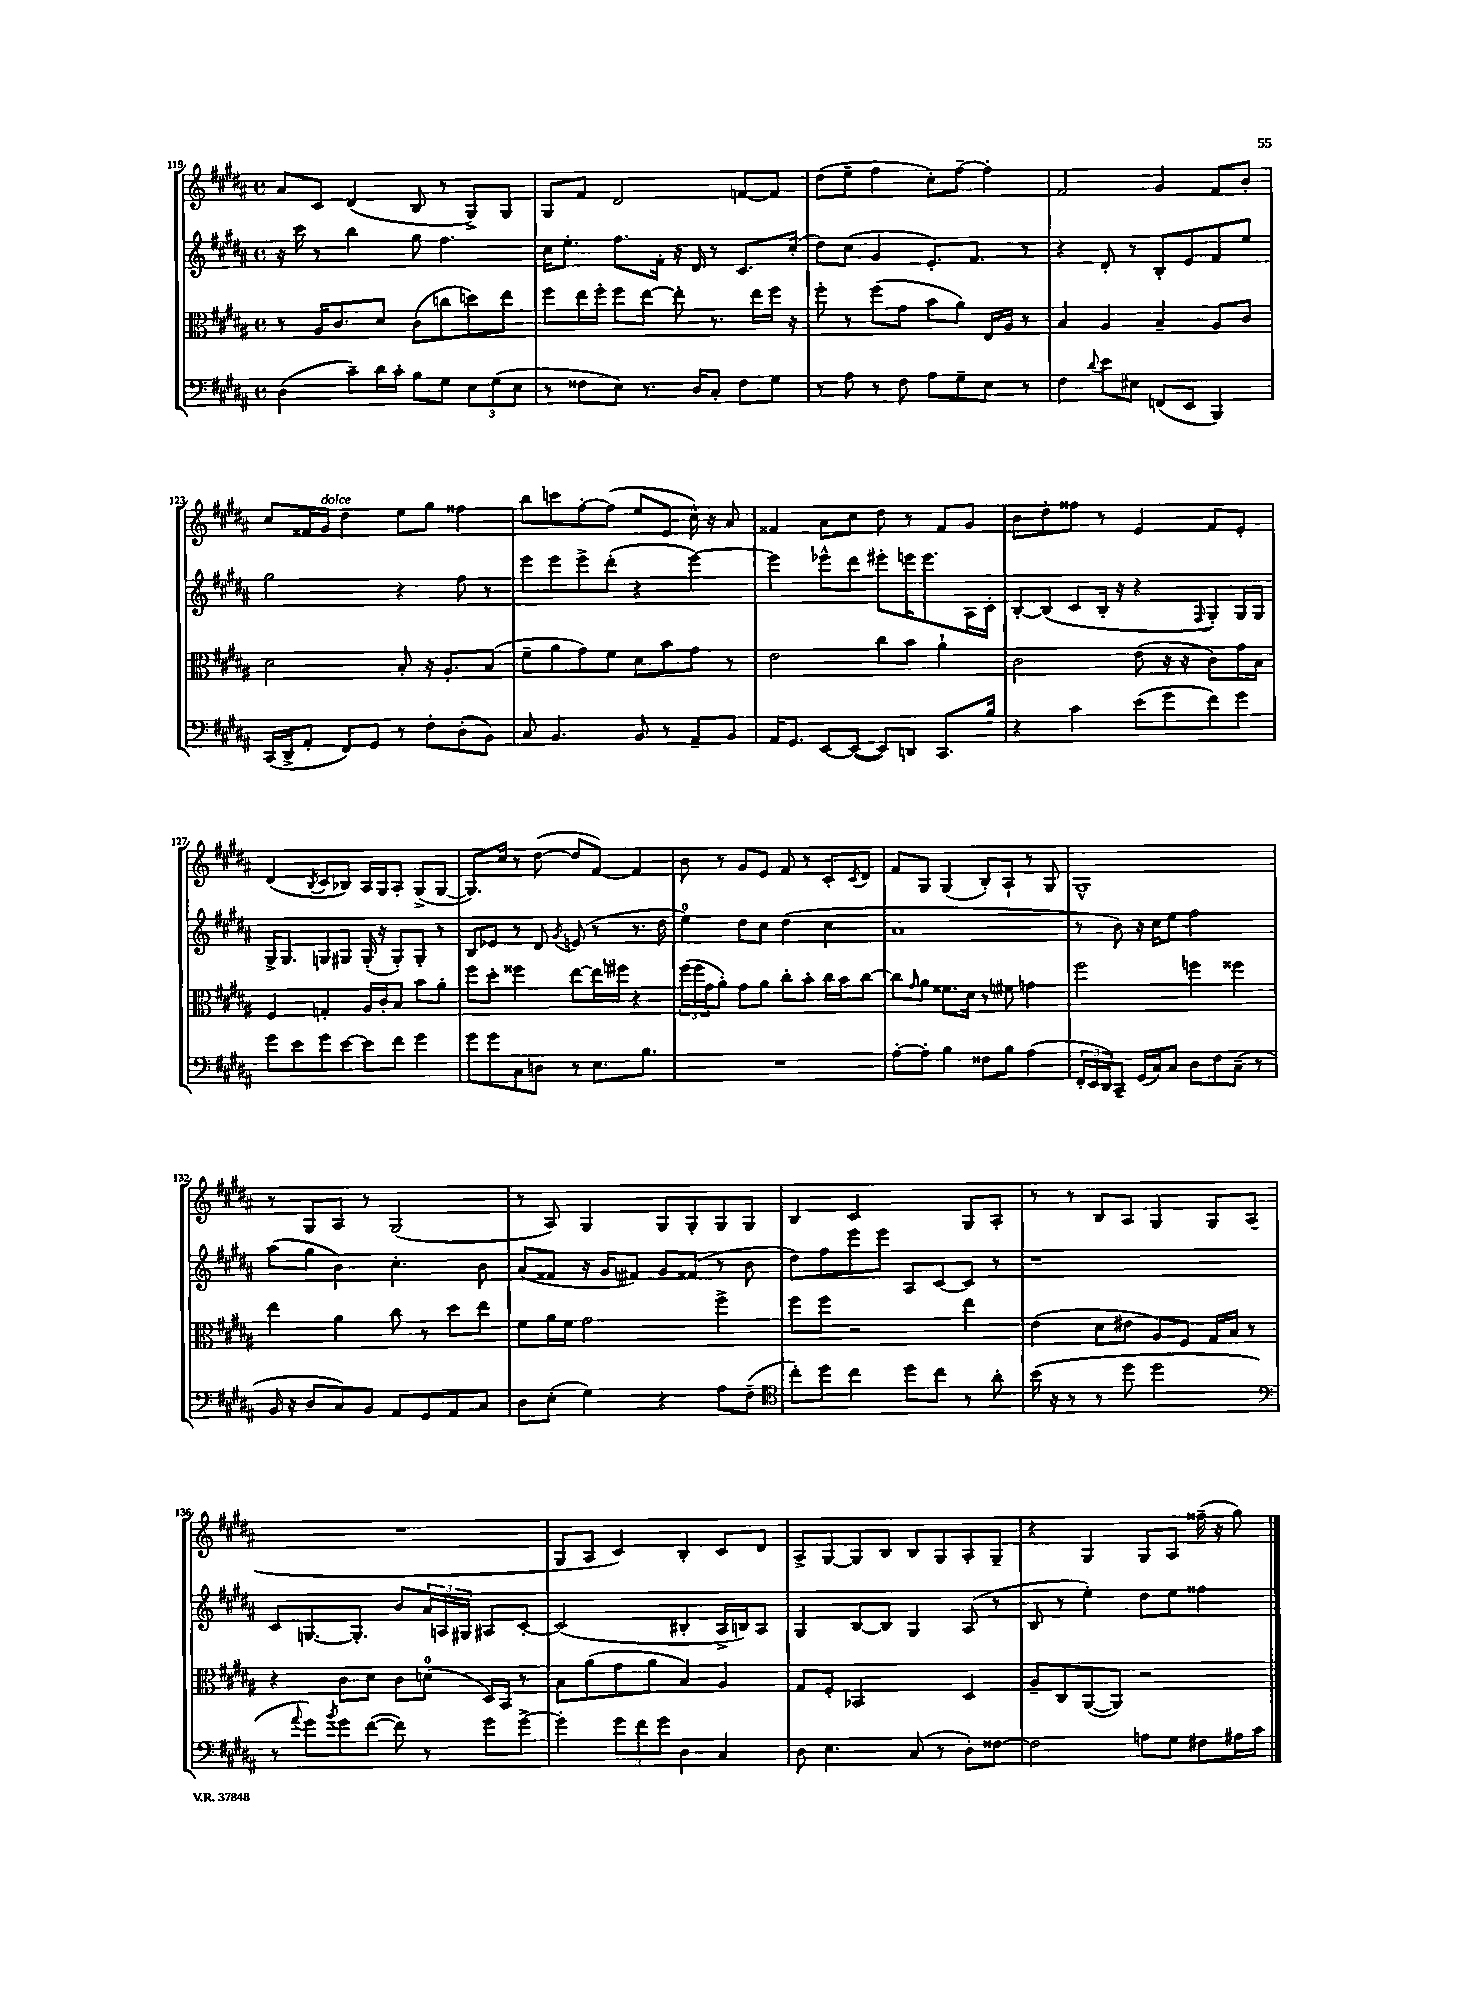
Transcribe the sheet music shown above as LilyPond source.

<<
\new StaffGroup <<
\new Staff = "s0" {
    \clef treble \key b \major \defaultTimeSignature \time 4/4
    ais'8 cis'8 dis'4( b8 r8 gis8->) gis8 |
    gis8 fis'8 dis'2 f'8~ f'8 |
    dis''8( e''8-- fis''4 cis''8-.) fis''8~-- fis''4-. |
    fis'2 gis'4 fis'8 b'8-. |
    cis''8 fisis'16 gis'16^\markup { \italic "dolce" } dis''4 e''8 gis''8 fisis''4 |
    b''8 c'''8 fis''8~-. fis''8( e''8 e'8 cis''16-^) r16 ais'8 |
    fisis'4 ais'8 cis''8 dis''8 r8 fisis'8 gis'8 |
    b'8 dis''8-. fisis''8 r8 e'4 fis'8 e'8-. |
    dis'4( \acciaccatura { b8 } cis'8 bes8) ais16 gis16 ais8-. gis8->( gis8~ |
    gis8.) cis''16 r8 dis''8~( dis''8 fis'8~) fis'4 |
    b'8 r8 gis'8 e'8 fis'8 r8 cis'8-. \acciaccatura { cis'8 } dis'8 |
    fis'8 gis8 gis4( b8-.) ais8-! r8 gis8 |
    gis1-^ |
    r8 gis8 ais8 r8 gis2( |
    r8 ais8) gis4 gis8 gis8-. gis8 gis8 |
    b4 cis'2 gis8 ais8-. |
    r8 r8 b8 ais8 gis4 gis8 ais8( |
    R1 |
    gis8 ais8 cis'4) b4-. cis'8 dis'8 |
    ais8-> gis8~ gis8 b8 b8 gis8 ais8-. gis8-- |
    r4 gis4 gis8 ais8 fisis''16--( r16 gis''8) \bar "|." |
}
\new Staff = "s1" {
    \clef treble \key b \major \defaultTimeSignature \time 4/4
    r16 cis'''16 r8 b''4 gis''8 fis''4. |
    cis''16 e''8.-. fis''8. fis'16-. r16 dis'16 r8 cis'8. cis''16-.( |
    dis''8) cis''8( gis'4 e'8.-.) fis'8. r8 |
    r4 dis'8-. r8 b8-. e'8 fis'8 e''8 |
    gis''2 r4 fis''8 r8 |
    e'''8 e'''8 e'''8-> dis'''8-.( r4 e'''4~) |
    e'''4 ees'''8-^ dis'''8 eis'''8-. e'''16 e'''8. ais16 cis'16-. |
    b8~-. b8( cis'8 b16-. r16 r4 \appoggiatura { fis8 } gis8-.) gis16 gis16 |
    gis16-> gis8. g8 gis8 gis16-.( r16 gis8-.) gis8-. r8 |
    b8 ees'8 r8 dis'8 \acciaccatura { gis'8 } e'8( r8 r8. dis''16 |
    e''4-0) dis''8 cis''8 dis''4( cis''4 |
    ais'1 |
    r8 b'8) r16 cis''16 e''8 fis''2 |
    ais''8( gis''8 b'4) cis''4.-. b'8 |
    ais'8( fisis'8 r16 gis'16 fis'8) gis'8 fisis'8( r8 b'8 |
    dis''8) fis''8 e'''8 e'''8 ais8 cis'8~ cis'8 r8 |
    r1 |
    cis'8 g8.~ g8.-. b'8 \tuplet 3/2 { ais'16 a16 gis16 } ais8 cis'8~-. |
    cis'2( bis4-. ais16-> b16) ais8 |
    gis4 b8~ b8 gis4 ais8( r8 |
    b8 r8 e''4-.) dis''8 e''8 fisis''4 \bar "|." |
}
\new Staff = "s2" {
    \clef alto \key b \major \defaultTimeSignature \time 4/4
    r8 ais16 cis'8. dis'8 cis'8( c''8 d''8) e''8 |
    fis''8 e''16 fis''16-. fis''8 e''8~ e''8-. r8. e''16 fis''16 r16 |
    fis''8-. r8 fis''8( gis'8 b'8 ais'8) e16 ais16 r8 |
    b4 ais4 b4-- ais8 cis'8 |
    dis'2 b8-. r16 ais8.-. b8( |
    fis'8-- ais'8 gis'8) fis'8 dis'8 b'8 gis'8 r8 |
    e'2 cis''8 b'8 ais'4-! |
    cis'2 e'8( r16 r16 cis'8) gis'16 b16 |
    fis4 g4-. ais16 cis'16-. b8 b'8 ais'8-. |
    fis''8 dis''8-. fisis''4 e''8~ e''16 fis''16 r4 |
    \tuplet 3/2 { fis''16( fis''16 gis'16 } ais'8-.) gis'8 ais'8 cis''8-. b'8-. cis''16 b'16 cis''8~ |
    cis''8 \grace { gis'16 } ais'8 fisis'8. dis'16 r8 fis'8 g'4 |
    fis''2 f''4 fisis''4 |
    e''4 ais'4 cis''8 r8 dis''8 e''8 |
    fis'8 ais'16 fis'16 gis'2 fis''4-> |
    fis''8 fis''8 r2 e''4 |
    e'4( dis'8 eis'8 ais8) fis8 gis16 b16 r8 |
    r4 cis'8 dis'8 cis'8 d'8-0( dis16) b,16 r8 |
    b8 ais'8( gis'8 ais'8 b4) ais4 |
    gis8 fis8-. bes,2 dis4 |
    ais8-- cis8 ais,8~( ais,8) r2 \bar "|." |
}
\new Staff = "s3" {
    \clef bass \key b \major \defaultTimeSignature \time 4/4
    dis4( cis'8--) dis'16 cis'16-. b8 gis8 \tuplet 3/2 { e8 gis8( e8 } |
    r8 fisis8 e8) r8. dis16 cis8-. fisis8 gis8 |
    r8 ais8 r8 fis8 ais8 gis8-- e8 r8 |
    fis4 \appoggiatura { dis'8 } e'8 eis8 f,8( e,8 b,,4) |
    cis,16( dis,16-> ais,8-. fis,8) gis,8 r8 fis8-. dis8-.( b,8) |
    cis8 b,4. b,8 r8 ais,8-- b,8 |
    ais,16 gis,8. e,8~ e,8~( e,8) d,8 cis,8. b16 |
    r4 cis'4 e'8( gis'8 fis'8) gis'8 |
    gis'8 e'8 gis'8 e'8~ e'8 fis'8 gis'4 |
    gis'8 gis'8 cis8 d8 r8 e8. b8. |
    R1 |
    ais8~-. ais8-. b4 fisis8 b8 ais4( |
    \tuplet 3/2 { fis,16-. e,16 dis,16) } cis,8-- gis,16( cis16) cis8 dis8 fis8 cis8--( r8 |
    b,16 r16 dis8 cis8) b,8 ais,8 gis,8 ais,8 cis8 |
    dis8 e8-.( gis4) r4 ais8 fis8--( |
    \clef tenor cis''8-.) dis''8 cis''4 dis''8 cis''8 r8 ais'8-. |
    b'16( r16 r8 r8 dis''8 dis''2 |
    \clef bass r8 \appoggiatura { ais'8 } gis'8) \acciaccatura { b'8 } gis'8 fis'8~( fis'8) r8 gis'8 gis'8~-> |
    gis'4-. \tuplet 3/2 { gis'8 fis'8 gis'8 } dis4 cis4 |
    dis8 e4. cis8( r8 dis8-.) fisis8~ |
    fisis2 a8 gis8 fis8 ais16 cis'16 \bar "|." |
}
>>
>>
\layout { \context { \Score currentBarNumber = #119 } }
